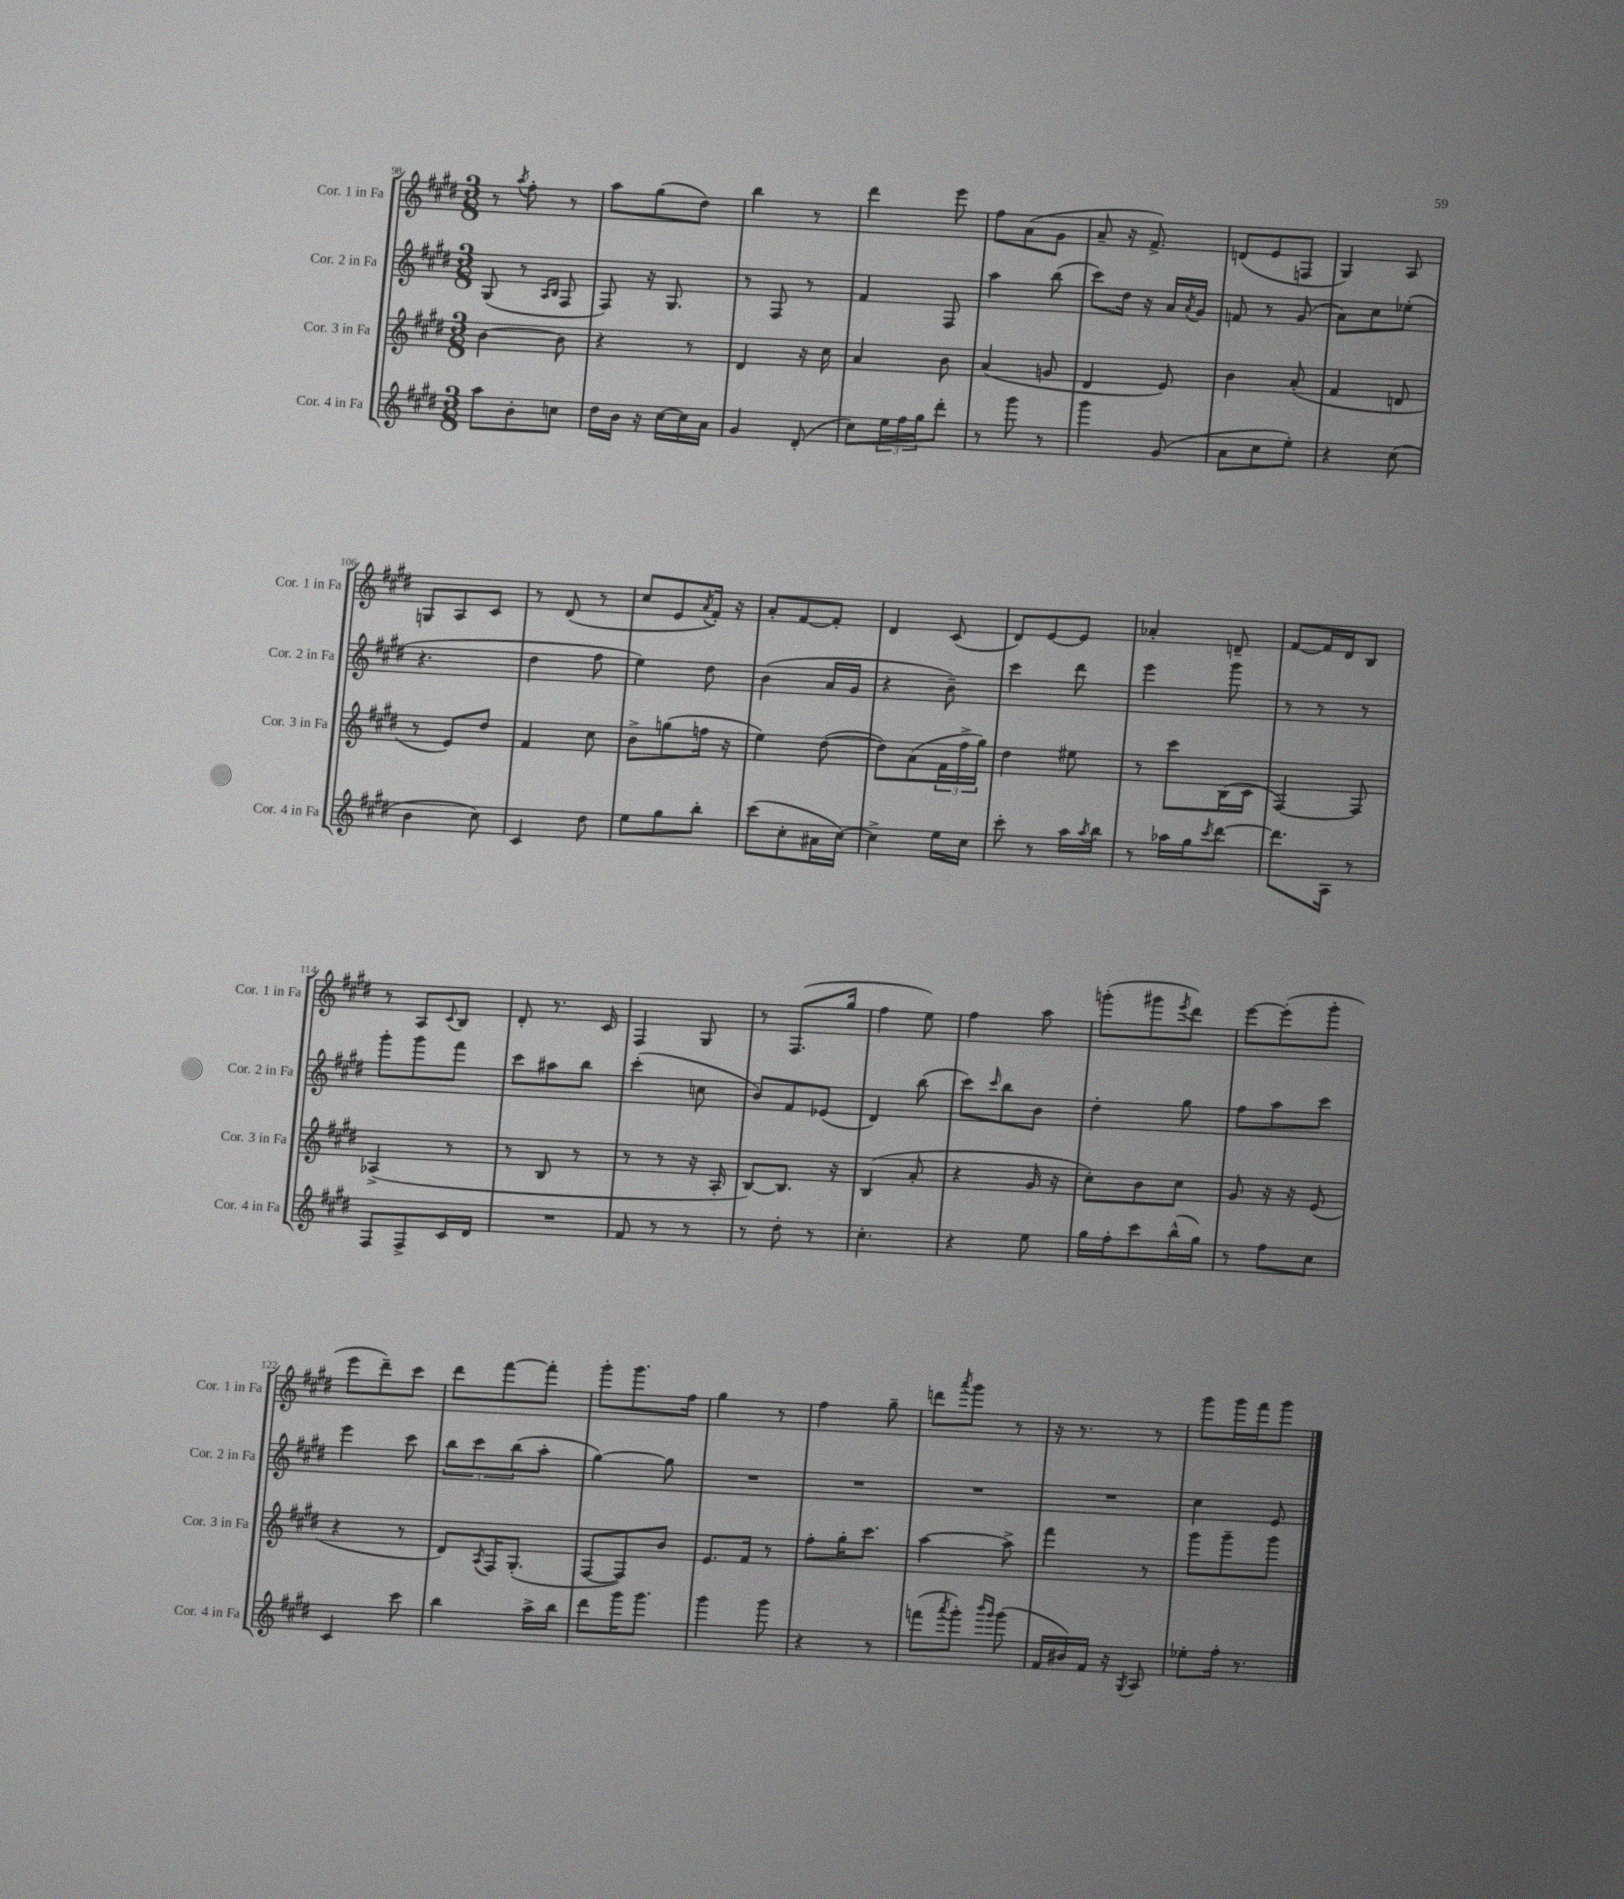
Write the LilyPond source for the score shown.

<<
\new StaffGroup <<
\new Staff = "s0" \with { instrumentName = "Cor. 1 in Fa" shortInstrumentName = "Cor. 1 in Fa" } {
    \clef treble \key e \major \numericTimeSignature \time 3/8
    r8 \acciaccatura { a''8 } fis''8-. r8 |
    a''8 gis''8( dis''8) |
    b''4 r8 |
    dis'''4 e'''8 |
    fis''8 a'8( gis'8 |
    a'8-- r16 fis'8.->) |
    d'8( e'8 f8 |
    gis4) a8 |
    g8 a8 cis'8 |
    r8 dis'8( r8 |
    cis''8 e'8 \acciaccatura { a'8 } fis'16-.) r16 |
    a'8-. fis'8~ fis'8-. |
    dis'4 cis'8( |
    dis'8) e'8~ e'8 |
    aes'4-. d'8-- |
    fis'8~ fis'16 dis'16 b8 |
    r8 a8 \appoggiatura { cis'8 } b8 |
    dis'8-. r8. cis'16 |
    fis4 gis8 |
    r8 fis8.( gis''16 |
    fis''4 e''8) |
    fis''4 a''8 |
    g'''8-.( gis'''8 \acciaccatura { e'''8 } dis'''8) |
    e'''8~ e'''8-.( gis'''8-. |
    e'''8 dis'''8--) cis'''8 |
    dis'''8 fis'''8~ fis'''8-. |
    gis'''8-. gis'''8. fis''16 |
    gis''4 r8 |
    fis''4 gis''8-- |
    d'''8 \acciaccatura { a'''8 } gis'''8 r8 |
    r16 r8. r8 |
    gis'''8 gis'''16 fis'''16 gis'''8 \bar "|." |
}
\new Staff = "s1" \with { instrumentName = "Cor. 2 in Fa" shortInstrumentName = "Cor. 2 in Fa" } {
    \clef treble \key e \major \numericTimeSignature \time 3/8
    gis8( r8 \grace { a16 b16 } fis8 |
    fis8) r16 gis8. |
    r8 fis8 r8 |
    fis'4 fis8 |
    a''4 b''8( |
    cis'''8) dis''16 r16 a'16 \acciaccatura { a'8 } gis'16 |
    f'8 r8 gis'8( |
    a'8) cis''8 ees''8-.( |
    r4. |
    dis''4 fis''8 |
    e''4) dis''8 |
    b'4( a'16 gis'16 |
    r4 b'8--) |
    cis'''4 dis'''8 |
    e'''4 gis'''8 |
    r8 r8 r8 |
    gis'''8-. gis'''8 fis'''8 |
    cis'''8 ais''8 b''8 |
    cis'''4-.( c''8 |
    b'8) fis'8 ees'8( |
    dis'4) b''8( |
    cis'''8) \grace { cis'''16 } b''8 b'8 |
    dis''4-. gis''8 |
    fis''8 a''8 cis'''8 |
    e'''4 cis'''8 |
    \tuplet 3/2 { b''8 cis'''8 b''8( } a''8-. |
    gis''4~) gis''8 |
    R4. |
    R4. |
    R4. |
    R4. |
    cis''4 e'8 \bar "|." |
}
\new Staff = "s2" \with { instrumentName = "Cor. 3 in Fa" shortInstrumentName = "Cor. 3 in Fa" } {
    \clef treble \key e \major \numericTimeSignature \time 3/8
    b'4~ b'8 |
    r4 r8 |
    dis'4 r16 cis''16 |
    a'4 b'8 |
    a'4( g'8 |
    dis'4 e'8) |
    b'4 a'8-.( |
    fis'4 d'8 |
    r8 e'8) dis''8 |
    fis'4 cis''8 |
    b'8-> g''8( f''16 r16 |
    e''4) dis''8~( |
    dis''8) a'8( \tuplet 3/2 { fis'16 fis''16-> gis''16) } |
    dis''4 eis''8 |
    r8 cis'''8 b16( cis'16 |
    fis4~) fis8 |
    aes4->( r8 |
    r8 b8 r8 |
    r8 r8 r16 a16-. |
    b8~) b8. r16 |
    b4( a'8-. |
    r4 gis'16 r16 |
    cis''8-.) b'8 cis''8 |
    gis'8 r16 r16 e'8( |
    r4 r8 |
    dis'8) \acciaccatura { a8 } fis16 gis8.-.( |
    fis8~ fis8) b'8 |
    e'8. fis'16 r8 |
    fis''8-. gis''16-. cis'''8. |
    a''4~ a''8-> |
    fis'''4 r8 |
    gis'''8 gis'''8-- gis'''8 \bar "|." |
}
\new Staff = "s3" \with { instrumentName = "Cor. 4 in Fa" shortInstrumentName = "Cor. 4 in Fa" } {
    \clef treble \key e \major \numericTimeSignature \time 3/8
    a''8 b'8-. c''8 |
    dis''16 b'16 r16 cis''16~ cis''16 a'16 |
    gis'4 dis'8-.( |
    cis''8) \tuplet 3/2 { e''16 fis''16 gis''16 } dis'''8-. |
    r8 gis'''8 r8 |
    gis'''4 gis'8( |
    a'8 cis''8 e''8-.) |
    r4 cis''8( |
    b'4 cis''8) |
    cis'4 dis''8 |
    e''8 gis''8 b''8-. |
    cis'''8( cis''8-. ais'16 cis''16~) |
    cis''4-> e''16 cis''16 |
    cis'''8-. r8 a''16 \acciaccatura { a''8 } b''16 |
    r8 aes''16 gis''16 \acciaccatura { cis'''8 } dis'''8~ |
    dis'''8. a16 r8 |
    fis8 fis8-> cis'16 dis'16 |
    R4. |
    fis'8 r8 r8 |
    r8 dis''8-. r8 |
    cis''4.-. |
    r4 e''8 |
    gis''16 fis''16-. cis'''8 b''16-^( gis''16) |
    r8 fis''8 cis''8 |
    cis'4 cis'''8 |
    b''4 a''16-> b''16 |
    dis'''8 gis'''16 gis'''8. |
    gis'''4 gis'''8 |
    r4 r8 |
    f'''8( \acciaccatura { a'''8 } gis'''8-.) \grace { b'''16 gis'''16 } gis'''8( |
    fis'16 bis'16) fis'16 r16 \acciaccatura { gis8 } a8 |
    ees''8-. fis''16-. r8. \bar "|." |
}
>>
>>
\layout { \context { \Score currentBarNumber = #98 } }
